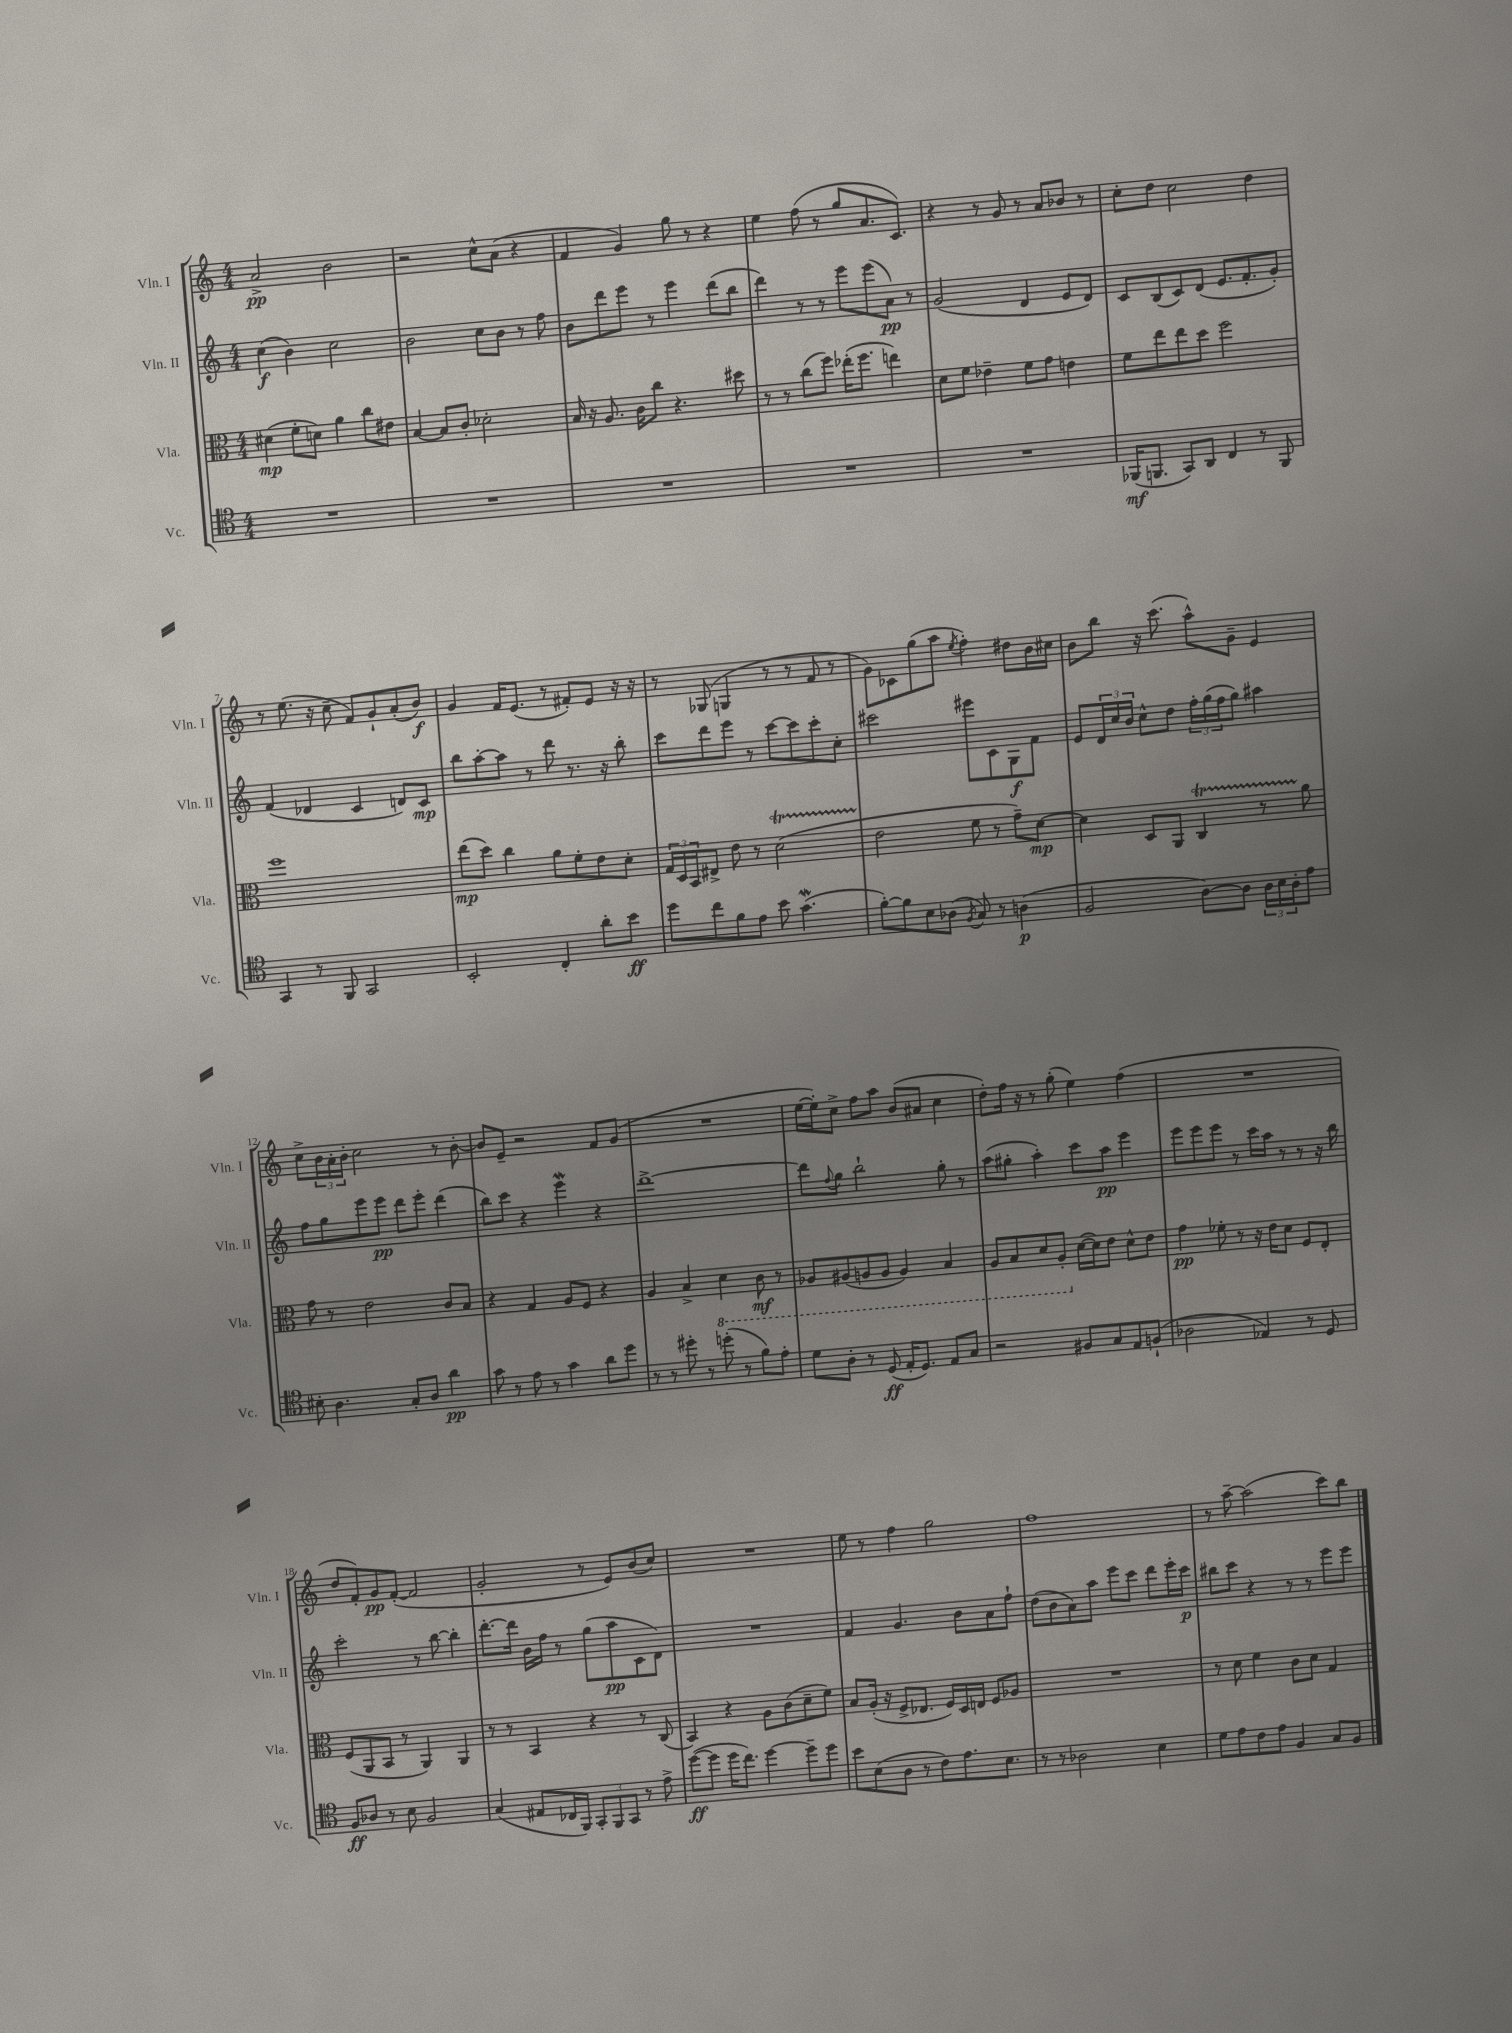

**kern	**dynam	**kern	**dynam	**kern	**dynam	**kern	**dynam
*part4	*part4	*part3	*part3	*part2	*part2	*part1	*part1
*staff4	*staff4	*staff3	*staff3	*staff2	*staff2	*staff1	*staff1
*I"Vc.	*	*I"Vla.	*	*I"Vln. II	*	*I"Vln. I	*
*I'Vc.	*	*I'Vla.	*	*I'Vln. II	*	*I'Vln. I	*
*clefC4	*	*clefC3	*	*clefG2	*	*clefG2	*
*k[]	*	*k[]	*	*k[]	*	*k[]	*
*M4/4	*	*M4/4	*	*M4/4	*	*M4/4	*
=1	=1	=1	=1	=1	=1	=1	=1
1r	.	(4d#X\	mp	(4cc\	f	2a^/	pp
.	.	8f'\L	.	4b\)	.	.	.
.	.	8dn\J)	.	.	.	.	.
.	.	4a\	.	2cc\	.	2b\	.
.	.	8cc\L	.	.	.	.	.
.	.	8e#X\J	.	.	.	.	.
=2	=2	=2	=2	=2	=2	=2	=2
1r	.	[4B/	.	2b\	.	2r	.
.	.	8B/L]	.	.	.	.	.
.	.	8c'/J	.	.	.	.	.
.	.	2d-X'\	.	8cc\L	.	8cc^^\L	.
.	.	.	.	8b\J	.	(8a\J	.
.	.	.	.	8r	.	4r	.
.	.	.	.	8ff\	.	.	.
=3	=3	=3	=3	=3	=3	=3	=3
1r	.	16B/	.	8b\L	.	4f/	.
.	.	16r	.	.	.	.	.
.	.	8.A/	.	8ddd\	.	.	.
.	.	.	.	8eee\J	.	4g/)	.
.	.	16c\KL	.	.	.	.	.
.	.	8cc\J	.	8r	.	.	.
.	.	4.r	.	4eee\	.	8gg\	.
.	.	.	.	.	.	8r	.
.	.	.	.	(8ddd\L	.	4r	.
.	.	8dd#X\	.	8bb\J	.	.	.
=4	=4	=4	=4	=4	=4	=4	=4
1r	.	8r	.	4ddd\)	.	4ee\	.
.	.	8r	.	.	.	.	.
.	.	(8cc\L	.	8r	.	(8ff\	.
.	.	8ff\J)	.	8r	.	8r	.
.	.	(16ee-X'\KL	.	8eee\L	.	8gg/L	.
.	.	8.ff\J	.	.	.	.	.
.	.	.	.	(8eee\	.	8.a/	.
.	.	4een\)	.	8a\J)	pp	.	.
.	.	.	.	.	.	8.c/J)	.
.	.	.	.	8r	.	.	.
=5	=5	=5	=5	=5	=5	=5	=5
1r	.	8d\L	.	(2g/	.	4r	.
.	.	8f\J	.	.	.	.	.
.	.	4e-X~\	.	.	.	8r	.
.	.	.	.	.	.	8g/	.
.	.	8f\L	.	4d/	.	8r	.
.	.	8g\J	.	.	.	8a/L	.
.	.	4en\	.	8e/L	.	8b-X/J	.
.	.	.	.	8d/J)	.	8r	.
=6	=6	=6	=6	=6	=6	=6	=6
(16FF-X/KL	mf	8f\L	.	8c/L	.	8cc'\L	.
8.FFn/J	.	.	.	.	.	.	.
.	.	8ee\	.	(8B/	.	8dd\J	.
8GG/L)	.	8ee\	.	8c/)	.	2cc\	.
8AA/J	.	8dd\J	.	(8d/J	.	.	.
4C/	.	2ff\	.	8.e/L	.	.	.
.	.	.	.	8.f'/	.	.	.
8r	.	.	.	.	.	4dd\	.
8FF/	.	.	.	8g'/J)	.	.	.
!!LO:LB:g=z
=7	=7	=7	=7	=7	=7	=7	=7
4GG/	.	1ff	.	(4f/	.	8r	.
.	.	.	.	.	.	(8.ee\	.
8r	.	.	.	4d-X/	.	.	.
.	.	.	.	.	.	16r	.
8FF/	.	.	.	.	.	8cc~\	.
2GG/	.	.	.	4c/	.	8f/L)	.
.	.	.	.	.	.	8g`/	.
.	.	.	.	8dn/L)	.	(8a'/	.
.	.	.	.	8c/J	mp	8b/J)	f
=8	=8	=8	=8	=8	=8	=8	=8
2BB'/	.	(8ee\L	mp	8bb\L	.	4g/	.
.	.	8dd\J)	.	[8aa'\	.	.	.
.	.	4cc\	.	8aa\J]	.	16f/KL	.
.	.	.	.	.	.	(8.e/J	.
.	.	.	.	8r	.	.	.
4C'/	.	8a\L	.	8ddd\	.	8r	.
.	.	8f'\	.	8.r	.	8f#X'/L)	.
8a'\L	.	8e\	.	.	.	8e/J	.
.	.	.	.	16r	.	.	.
8b\J	ff	8d'\J	.	8bb'\	.	16r	.
.	.	.	.	.	.	16r	.
=9	=9	=9	=9	=9	=9	=9	=9
8dd\L	.	24G/LL	.	8ccc\L	.	8r	.
.	.	24D/	.	.	.	.	.
.	.	24BB/J	.	.	.	.	.
8cc\	.	8E#X^/J	.	8ddd\	.	(8G-X/	.
8f\	.	8e\	.	8eee\J	.	4Gn/	.
8e\J	.	8r	.	8r	.	.	.
8b\	.	(2dT\	.	[8ccc\L	.	8r	.
(4.gW\	.	.	.	8ccc\]	.	8r	.
.	.	.	.	8ccc'\	.	8f/	.
.	.	.	.	8cc'\J	.	8r	.
=10	=10	=10	=10	=10	=10	=10	=10
[8f'\L)	.	2e\	.	2ccc#X\	.	8g\L)	.
8f\]	.	.	.	.	.	8c-X\	.
8B\	.	.	.	.	.	(8gg\	.
(8A-X\J	.	.	.	.	.	8aa\J	.
8qF/	.	.	.	.	.	8qee/	.
8G/)	.	8f\	.	8eee#X\L	.	4ff'\)	.
8r	.	8r	.	8c\	.	.	.
(4An\	p	8g~\L)	.	8G\	f	8dd#X\L	.
.	.	[8d\J	mp	8f\J	.	16b\L	.
.	.	.	.	.	.	16cc#X\JJ	.
=11	=11	=11	=11	=11	=11	=11	=11
2F/	.	4d\]	.	8e/L	.	8b\L	.
.	.	.	.	24d/L	.	8bb\J	.
.	.	.	.	24cc/	.	.	.
.	.	.	.	24b/JJ	.	.	.
.	.	8D/L	.	8cc^^\L	.	16r	.
.	.	.	.	.	.	(8.ccc\	.
.	.	8AA/J	.	8dd\J	.	.	.
[8A\L)	.	4CT/	.	24ff'\LL	.	8aa^^\L)	.
.	.	.	.	(24gg\	.	.	.
.	.	.	.	24ff\J	.	.	.
8A\J]	.	.	.	8gg\J)	.	8g~\J	.
24A\LL	.	8r	.	4aa#X\	.	4e/	.
24B\	.	.	.	.	.	.	.
24A'\J	.	.	.	.	.	.	.
8e\J	.	8a\	.	.	.	.	.
!!LO:LB:g=z
=12	=12	=12	=12	=12	=12	=12	=12
8B#X'\	.	8g\	.	8ff\L	.	8cc^\L	.
4.A\	.	8r	.	8gg\	.	24b\L	.
.	.	.	.	.	.	24a'\	.
.	.	.	.	.	.	24b'\JJ	.
.	.	2e\	.	8eee\	.	2cc\	.
.	.	.	.	8eee\J	pp	.	.
8G'/L	.	.	.	8ddd\L	.	.	.
8A/J	.	.	.	8eee'\J	.	.	.
4a\	pp	8c/L	.	(4ddd\	.	8r	.
.	.	8B/J	.	.	.	[8b'\	.
=13	=13	=13	=13	=13	=13	=13	=13
8g\	.	4r	.	8bb\L)	.	8b/L]	.
8r	.	.	.	8ccc\J	.	8e~/J	.
8e\	.	4G/	.	4r	.	2r	.
8r	.	.	.	.	.	.	.
4g\	.	8A/L	.	4eeeW\	.	.	.
.	.	8F/J	.	.	.	.	.
8a\L	.	4r	.	4r	.	8f/L	.
8dd\J	.	.	.	.	.	(8g/J	.
=14	=14	=14	=14	=14	=14	=14	=14
8r	.	4A/	.	[1ddd^	.	1r	.
8r	.	.	.	.	.	.	.
8dd#X'\	.	4B^/	.	.	.	.	.
8r	.	.	.	.	.	.	.
*	*	*8ba	*	*	*	*	*
(8ddn'\	.	4D\	.	.	.	.	.
8r	.	.	.	.	.	.	.
8f\L)	.	8C\	mf	.	.	.	.
8e'\J	.	8r	.	.	.	.	.
=15	=15	=15	=15	=15	=15	=15	=15
8d\L	.	8AA-X/L	.	8ddd\L]	.	[16ee\LL	.
.	.	.	.	.	.	16ee'\J])	.
.	.	.	.	8qqff/	.	.	.
8A'\J	.	(8AA#X/	.	8gg\J	.	8cc^\J	.
8r	.	8AAn/	.	2bb`\	.	8ff\L	.
(8D/	ff	8AA/J	.	.	.	8aa\J	.
16E'/KL	.	4AA/)	.	.	.	(8b/L	.
8.D/J)	.	.	.	.	.	.	.
.	.	.	.	.	.	8a#X/J	.
8E/L	.	4BB/	.	8gg'\	.	4cc\	.
8G/J	.	.	.	8r	.	.	.
=16	=16	=16	=16	=16	=16	=16	=16
2r	.	8AA/L	.	(8aa\L	.	8dd'\L)	.
.	.	8BB/	.	8gg#X'\J	.	16ff\Jk	.
.	.	.	.	.	.	16r	.
.	.	8D/	.	4aa'\)	.	8r	.
.	.	8AA'/J	.	.	.	(8gg'\	.
*	*	*X8ba	*	*	*	*	*
8F#X/L	.	([16d\LL	.	8ccc\L	.	4ee\)	.
.	.	16d\J])	.	.	.	.	.
8G/	.	8e\J	.	8aa\J	pp	.	.
8E/	.	8d^^\L	.	4eee\	.	(4ff\	.
(8Fn`/J	.	8e\J	.	.	.	.	.
=17	=17	=17	=17	=17	=17	=17	=17
2A-X\	.	4g\	pp	8eee\L	.	1r	.
.	.	.	.	8eee\	.	.	.
.	.	8f-X'\	.	8eee\J	.	.	.
.	.	8r	.	8r	.	.	.
4E-X/)	.	16r	.	16ccc\LL	.	.	.
.	.	16e\KL	.	16aa\JJ	.	.	.
.	.	8d\J	.	8r	.	.	.
8r	.	8F/L	.	8r	.	.	.
8D/	.	8E'/J	.	16r	.	.	.
.	.	.	.	16bb\	.	.	.
!!LO:LB:g=z
=18	=18	=18	=18	=18	=18	=18	=18
8F/L	ff	(8F/L	.	2ccc'\	.	8dd/L	.
8A-X/J	.	8AA/	.	.	.	8f'/)	.
8r	.	8BB/J	.	.	.	8g/	pp
8B\	.	8r	.	.	.	([8f'/J	.
2F/	.	4AA/)	.	8r	.	2f/]	.
.	.	.	.	[8bb\	.	.	.
.	.	4AA/	.	4bb'\]	.	.	.
=19	=19	=19	=19	=19	=19	=19	=19
(4G/	.	8r	.	[8.ddd'\L	.	2g'/	.
.	.	8r	.	.	.	.	.
.	.	.	.	16ddd\Jk]	.	.	.
8E#X/L	.	4BB/	.	16b\LL	.	.	.
.	.	.	.	16ff\JJ	.	.	.
16C-X/L	.	.	.	8r	.	.	.
16FF/JJ)	.	.	.	.	.	.	.
12GG'/L	.	4r	.	(8gg\L	.	8r	.
12FF/	.	.	.	.	.	.	.
.	.	.	.	8aa\	pp	8e/L)	.
12GG/J	.	.	.	.	.	.	.
8r	.	8r	.	8c\	.	(8b/	.
8e^\	.	(8C/	.	8d\J)	.	8cc/J)	.
=20	=20	=20	=20	=20	=20	=20	=20
([8dd\L	ff	4BB/)	.	1r	.	1r	.
8dd\J]	.	.	.	.	.	.	.
16dd\KL	.	4r	.	.	.	.	.
8.cc\J)	.	.	.	.	.	.	.
[4dd\	.	8A\L	.	.	.	.	.
.	.	(8c\	.	.	.	.	.
8dd~\L]	.	8d~\	.	.	.	.	.
8dd\J	.	8f\J)	.	.	.	.	.
=21	=21	=21	=21	=21	=21	=21	=21
8b\L	.	8B/L	.	4f/	.	8ee\	.
(8B\	.	(16A'/Jk	.	.	.	8r	.
.	.	16r	.	.	.	.	.
8A\J	.	8F^/L	.	4.g/	.	4ff\	.
8r	.	8.E-X/J	.	.	.	.	.
8c\L)	.	.	.	.	.	2gg\	.
.	.	16F/LL)	.	.	.	.	.
8.e\	.	16D/	.	8b\L	.	.	.
.	.	16En/JJ	.	.	.	.	.
.	.	8F/L	.	8a\	.	.	.
8.B\J	.	.	.	.	.	.	.
.	.	8A-X/J	.	8ff`\J	.	.	.
=22	=22	=22	=22	=22	=22	=22	=22
8r	.	1r	.	(8dd\L	.	1ff	.
8r	.	.	.	8b\	.	.	.
2A-X\	.	.	.	8a\)	.	.	.
.	.	.	.	8aa\J	.	.	.
.	.	.	.	8eee\L	.	.	.
.	.	.	.	8ccc\J	.	.	.
4B\	.	.	.	8ddd\L	.	.	.
.	.	.	.	16eee'\L	.	.	.
.	.	.	.	16ccc\JJ	p	.	.
=23	=23	=23	=23	=23	=23	=23	=23
8d\L	.	8r	.	8bb#X\L	.	8r	.
8e\	.	8d\	.	8ccc\J	.	[8aa~\	.
8c\	.	4f\	.	4r	.	(2aa\]	.
8e\J	.	.	.	.	.	.	.
4F/	.	8c\L	.	8r	.	.	.
.	.	8d\J	.	8r	.	.	.
8G/L	.	4G/	.	8eee\L	.	8ccc\L)	.
8F/J	.	.	.	8eee\J	.	8bb\J	.
==	==	==	==	==	==	==	==
*-	*-	*-	*-	*-	*-	*-	*-
